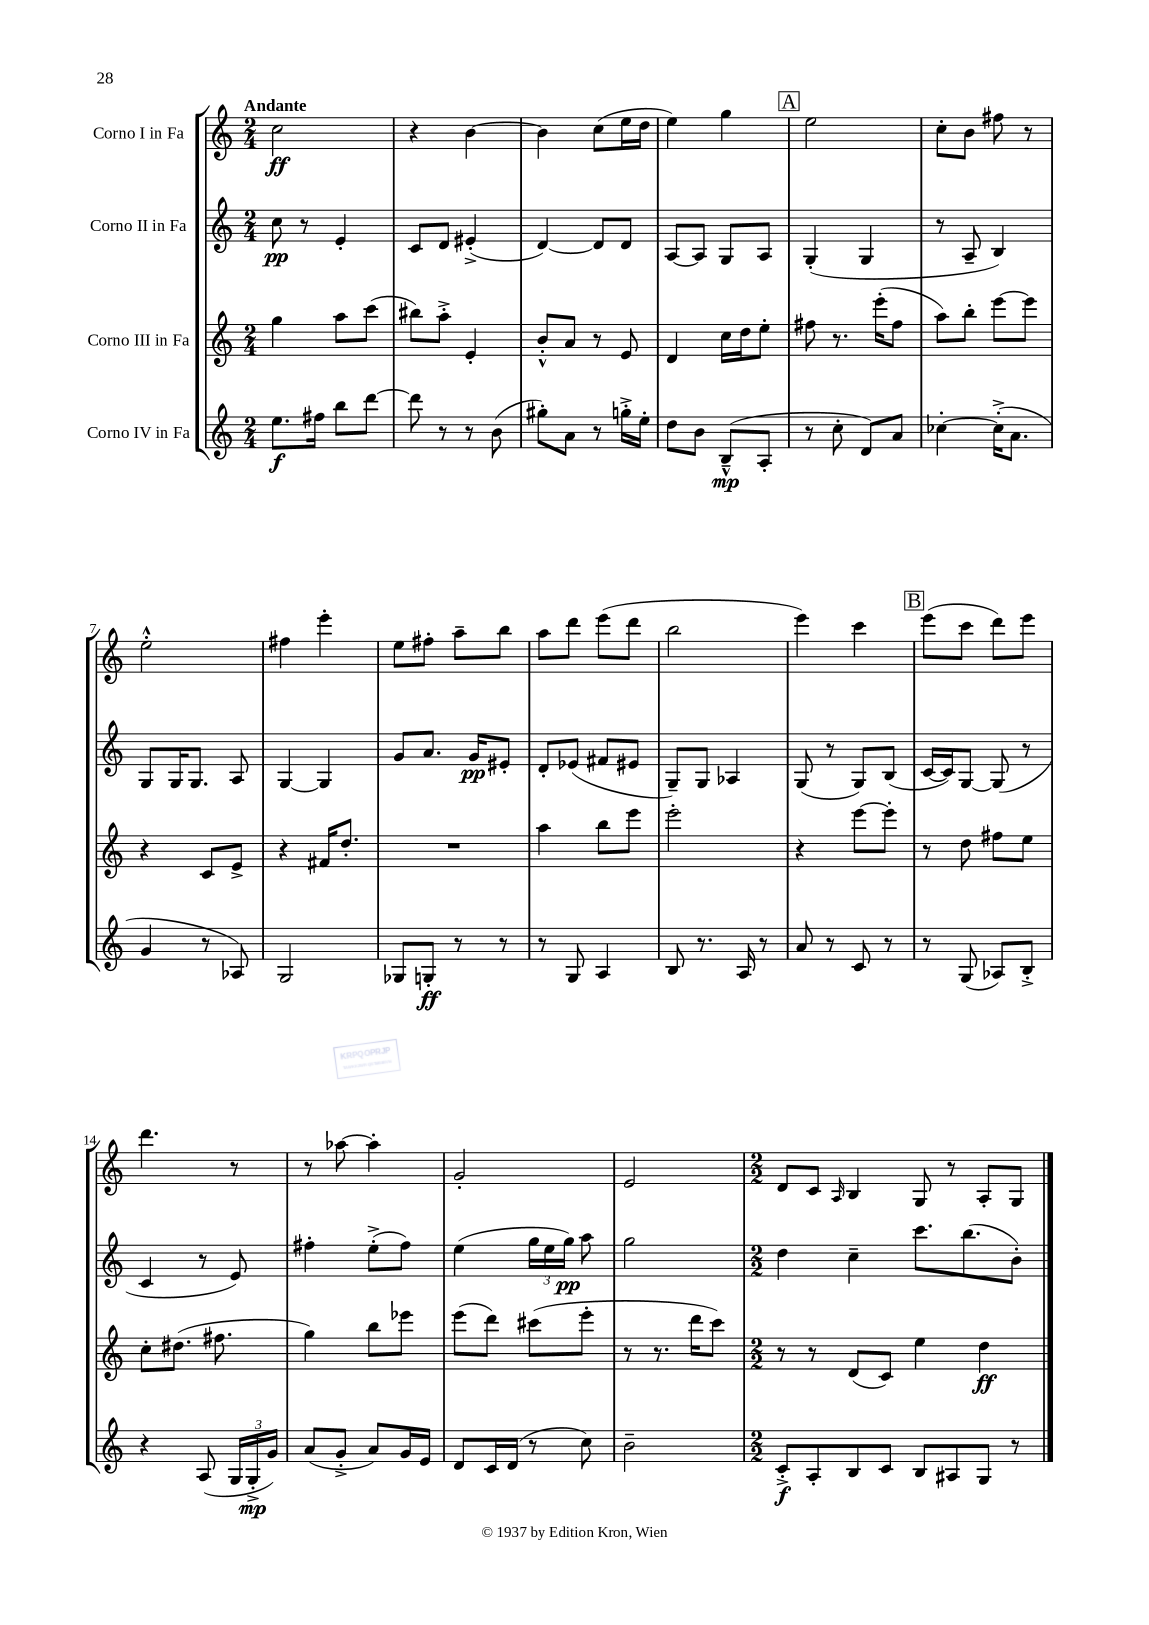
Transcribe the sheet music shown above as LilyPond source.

<<
\new StaffGroup <<
\new Staff = "s0" \with { instrumentName = "Corno I in Fa" } {
    \clef treble \key c \major \numericTimeSignature \time 2/4 \tempo "Andante"
    \autoBeamOff c''2\ff |
    r4 b'4~ |
    b'4 c''8[( e''16 d''16] |
    e''4) g''4 |
    \mark \markup { \box "A" } e''2 |
    c''8[-. b'8] fis''8 r8 |
    e''2-.-^ |
    fis''4 e'''4-. |
    e''8[ fis''8]-. a''8[-- b''8] |
    a''8[ d'''8] e'''8[( d'''8] |
    b''2 |
    e'''4) c'''4 |
    \mark \markup { \box "B" } e'''8[( c'''8] d'''8[) e'''8] |
    d'''4. r8 |
    r8 aes''8~ aes''4-. |
    g'2-. |
    e'2 |
    \numericTimeSignature \time 2/2 d'8[ c'8] \grace { a16 } b4 g8 r8 a8[-. g8] \bar "|." |
}
\new Staff = "s1" \with { instrumentName = "Corno II in Fa" } {
    \clef treble \key c \major \numericTimeSignature \time 2/4
    \autoBeamOff c''8\pp r8 e'4-. |
    c'8[ d'8] eis'4-.->( |
    d'4~) d'8[ d'8] |
    a8[~ a8] g8[ a8] |
    \mark \markup { \box "A" } g4-.( g4 |
    r8 a8-- b4) |
    g8[ g16 g8.] a8 |
    g4~ g4 |
    g'8[ a'8.] g'16[\pp eis'8]-. |
    d'8[-. ees'8]( fis'8[ eis'8] |
    g8[--) g8] aes4 |
    g8( r8 g8[) b8]( |
    \mark \markup { \box "B" } c'16[~ c'16) g8]~ g8( r8 |
    c'4 r8 e'8) |
    fis''4-. e''8[-.->( fis''8]) |
    e''4( \tuplet 3/2 { g''16[ e''16 g''16]\pp) } a''8 |
    g''2 |
    \numericTimeSignature \time 2/2 d''4 c''4-- c'''8.[ b''8.( b'8]-.) \bar "|." |
}
\new Staff = "s2" \with { instrumentName = "Corno III in Fa" } {
    \clef treble \key c \major \numericTimeSignature \time 2/4
    \autoBeamOff g''4 a''8[ c'''8]( |
    bis''8[) a''8]-.-> e'4-. |
    b'8[-.-^ a'8] r8 e'8 |
    d'4 c''16[ d''16 e''8]-. |
    \mark \markup { \box "A" } fis''8 r8. e'''16[-.( fis''8] |
    a''8[) b''8]-. e'''8[~ e'''8] |
    r4 c'8[ e'8]-> |
    r4 fis'16[ d''8.]-. |
    R2 |
    a''4 b''8[ e'''8] |
    e'''2-. |
    r4 e'''8[~ e'''8]-. |
    \mark \markup { \box "B" } r8 d''8 fis''8[ e''8] |
    c''8[-. dis''8.]( fis''8. |
    g''4) b''8[ ees'''8] |
    e'''8[( d'''8]) cis'''8[( e'''8]-. |
    r8 r8. d'''16[ c'''8]) |
    \numericTimeSignature \time 2/2 r8 r8 d'8[( c'8]) e''4 d''4\ff \bar "|." |
}
\new Staff = "s3" \with { instrumentName = "Corno IV in Fa" } {
    \clef treble \key c \major \numericTimeSignature \time 2/4
    \autoBeamOff e''8.[\f fis''16] b''8[ d'''8]~ |
    d'''8 r8 r8 b'8( |
    gis''8[-.) a'8] r8 g''16[-.-> e''16]-. |
    d''8[ b'8] b8[---^\mp( a8]-. |
    \mark \markup { \box "A" } r8 c''8-. d'8[) a'8] |
    ces''4~-. ces''16[-.->( a'8.] |
    g'4 r8 aes8) |
    g2 |
    ges8[ g8]-.\ff r8 r8 |
    r8 g8 a4 |
    b8 r8. a16 r8 |
    a'8 r8 c'8 r8 |
    \mark \markup { \box "B" } r8 g8( aes8[) b8]-.-> |
    r4 a8( \tuplet 3/2 { g16[ g16-.->\mp g'16]) } |
    a'8[( g'8]-.-> a'8[) g'16 e'16] |
    d'8[ c'16 d'16]( r8 c''8) |
    b'2-- |
    \numericTimeSignature \time 2/2 c'8[-.->\f a8-. b8 c'8] b8[ ais8 g8] r8 \bar "|." |
}
>>
>>
